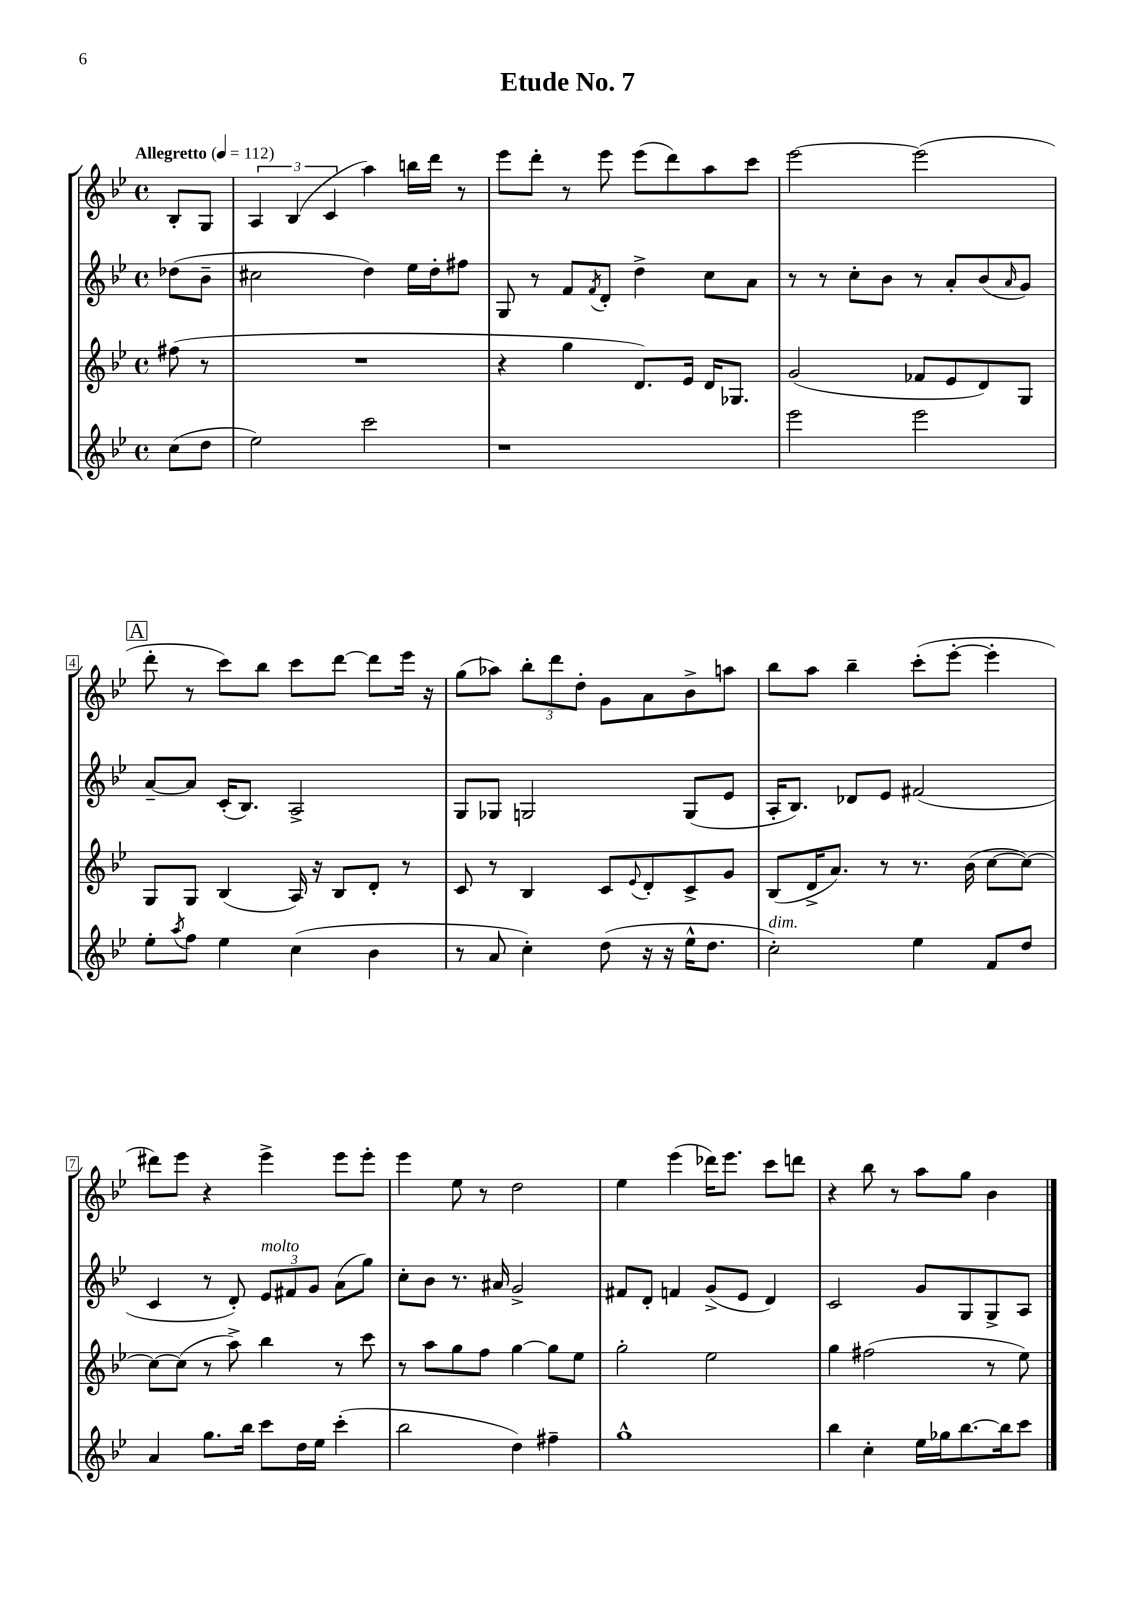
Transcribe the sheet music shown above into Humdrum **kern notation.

**kern	**kern	**kern	**kern
*part4	*part3	*part2	*part1
*staff4	*staff3	*staff2	*staff1
*clefG2	*clefG2	*clefG2	*clefG2
*k[b-e-]	*k[b-e-]	*k[b-e-]	*k[b-e-]
*M4/4	*M4/4	*M4/4	*M4/4
*met(c)	*met(c)	*met(c)	*met(c)
*MM112	*MM112	*MM112	*MM112
=	=	=	=
!	!	!	!LO:TX:a:B:t=Allegretto
(8cc\L	(8ff#X\	(8dd-X\L	8B-'/L
8dd\J	8r	8b-~\J	8G/J
=1	=1	=1	=1
2ee-\)	1r	2cc#X\	6A/
.	.	.	(6B-/
.	.	.	6c/
2ccc\	.	4dd\)	4aa\)
.	.	16ee-\LL	16bbn\LL
.	.	16dd'\J	16ddd\JJ
.	.	8ff#X\J	8r
=2	=2	=2	=2
1r	4r	8G/	8eee-\L
.	.	8r	8ddd'\J
.	4gg\	8f/L	8r
.	.	8qf/	.
.	.	8d'/J	8eee-\
.	8.d/L)	4dd^\	(8eee-\L
.	.	.	8ddd\)
.	16e-/Jk	.	.
.	16d/KL	8cc\L	8aa\
.	8.G-X/J	.	.
.	.	8a\J	8ccc\J
=3	=3	=3	=3
2eee-\	(2g/	8r	[2eee-\
.	.	8r	.
.	.	8cc'\L	.
.	.	8b-\J	.
2eee-\	8f-X/L	8r	(2eee-\]
.	8e-/	8a'/L	.
.	8d/)	(8b-/	.
.	.	16qqa/	.
.	8G/J	8g/J)	.
!!LO:LB:g=z
!!LO:REH:place=s1:t=A
=4	=4	=4	=4
8ee-'\L	8G/L	[8a~/L	8ddd'\
8qaa/	.	.	.
8ff\J	8G/J	8a/J]	8r
4ee-\	(4B-/	(16c'/KL	8ccc\L)
.	.	8.B-/J)	.
.	.	.	8bb-\J
(4cc\	16A/)	2A^/	8ccc\L
.	16r	.	.
.	8B-/L	.	[8ddd\J
4b-\	8d'/J	.	8ddd\L]
.	8r	.	16eee-\Jk
.	.	.	16r
=5	=5	=5	=5
8r	8c/	8G/L	(8gg\L
8a/	8r	8G-X/J	8aa-X\J)
4cc'\)	4B-/	2Gn/	12bb-'\L
.	.	.	12ddd\
.	.	.	12dd'\J
(8dd\	8c/L	.	8g\L
.	8qqe-/	.	.
16r	8d'/	.	8a\
16r	.	.	.
16ee-^^\KL	8c^/	(8G/L	8b-^\
8.dd\J	.	.	.
.	8g/J	8e-/J	8aan\J
=6	=6	=6	=6
!LO:TX:a:i:t=dim.	!	!	!
2cc'\)	(8B-/L	16A'/KL	8bb-\L
.	.	8.B-/J)	.
.	16d^/K	.	8aa\J
.	8.a/J)	.	.
.	.	8d-X/L	4bb-~\
.	8r	8e-/J	.
4ee-\	8.r	(2f#X/	(8ccc'\L
.	.	.	[8eee-'\J
.	(16b-\	.	.
8f/L	[8cc\L	.	4eee-'\]
8dd/J	8cc\J_)	.	.
!!LO:LB:g=z
=7	=7	=7	=7
4a/	8cc\L_	4c/	8ddd#X\L)
.	(8cc\J]	.	8eee-\J
8.gg\L	8r	8r	4r
.	8aa^\)	8d'/)	.
16bb-\Jk	.	.	.
!	!	!LO:TX:a:i:t=molto	!
8ccc\L	4bb-\	12e-/L	4eee-^\
.	.	12f#X/	.
16dd\L	.	.	.
.	.	12g/J	.
16ee-\JJ	.	.	.
(4ccc'\	8r	(8a\L	8eee-\L
.	8ccc\	8gg\J)	8eee-'\J
=8	=8	=8	=8
2bb-\	8r	8cc'\L	4eee-\
.	8aa\L	8b-\J	.
.	8gg\	8.r	8ee-\
.	8ff\J	.	8r
.	.	16a#X/	.
4dd\)	[4gg\	2g^/	2dd\
4ff#X~\	8gg\L]	.	.
.	8ee-\J	.	.
=9	=9	=9	=9
1gg^^	2gg'\	8f#X/L	4ee-\
.	.	8d'/J	.
.	.	4fn/	(4eee-\
.	2ee-\	(8g^/L	16ddd-X\KL)
.	.	.	8.eee-\J
.	.	8e-/J	.
.	.	4d/)	8ccc\L
.	.	.	8dddn\J
=10	=10	=10	=10
4bb-\	4gg\	2c/	4r
4cc'\	(2ff#X\	.	8bb-\
.	.	.	8r
16ee-\LL	.	8g/L	8aa\L
16gg-X\J	.	.	.
[8.bb-\	.	8G/	8gg\J
.	8r	8G^/	4b-\
16bb-\k]	.	.	.
8ccc\J	8ee-\)	8A/J	.
==	==	==	==
*-	*-	*-	*-
